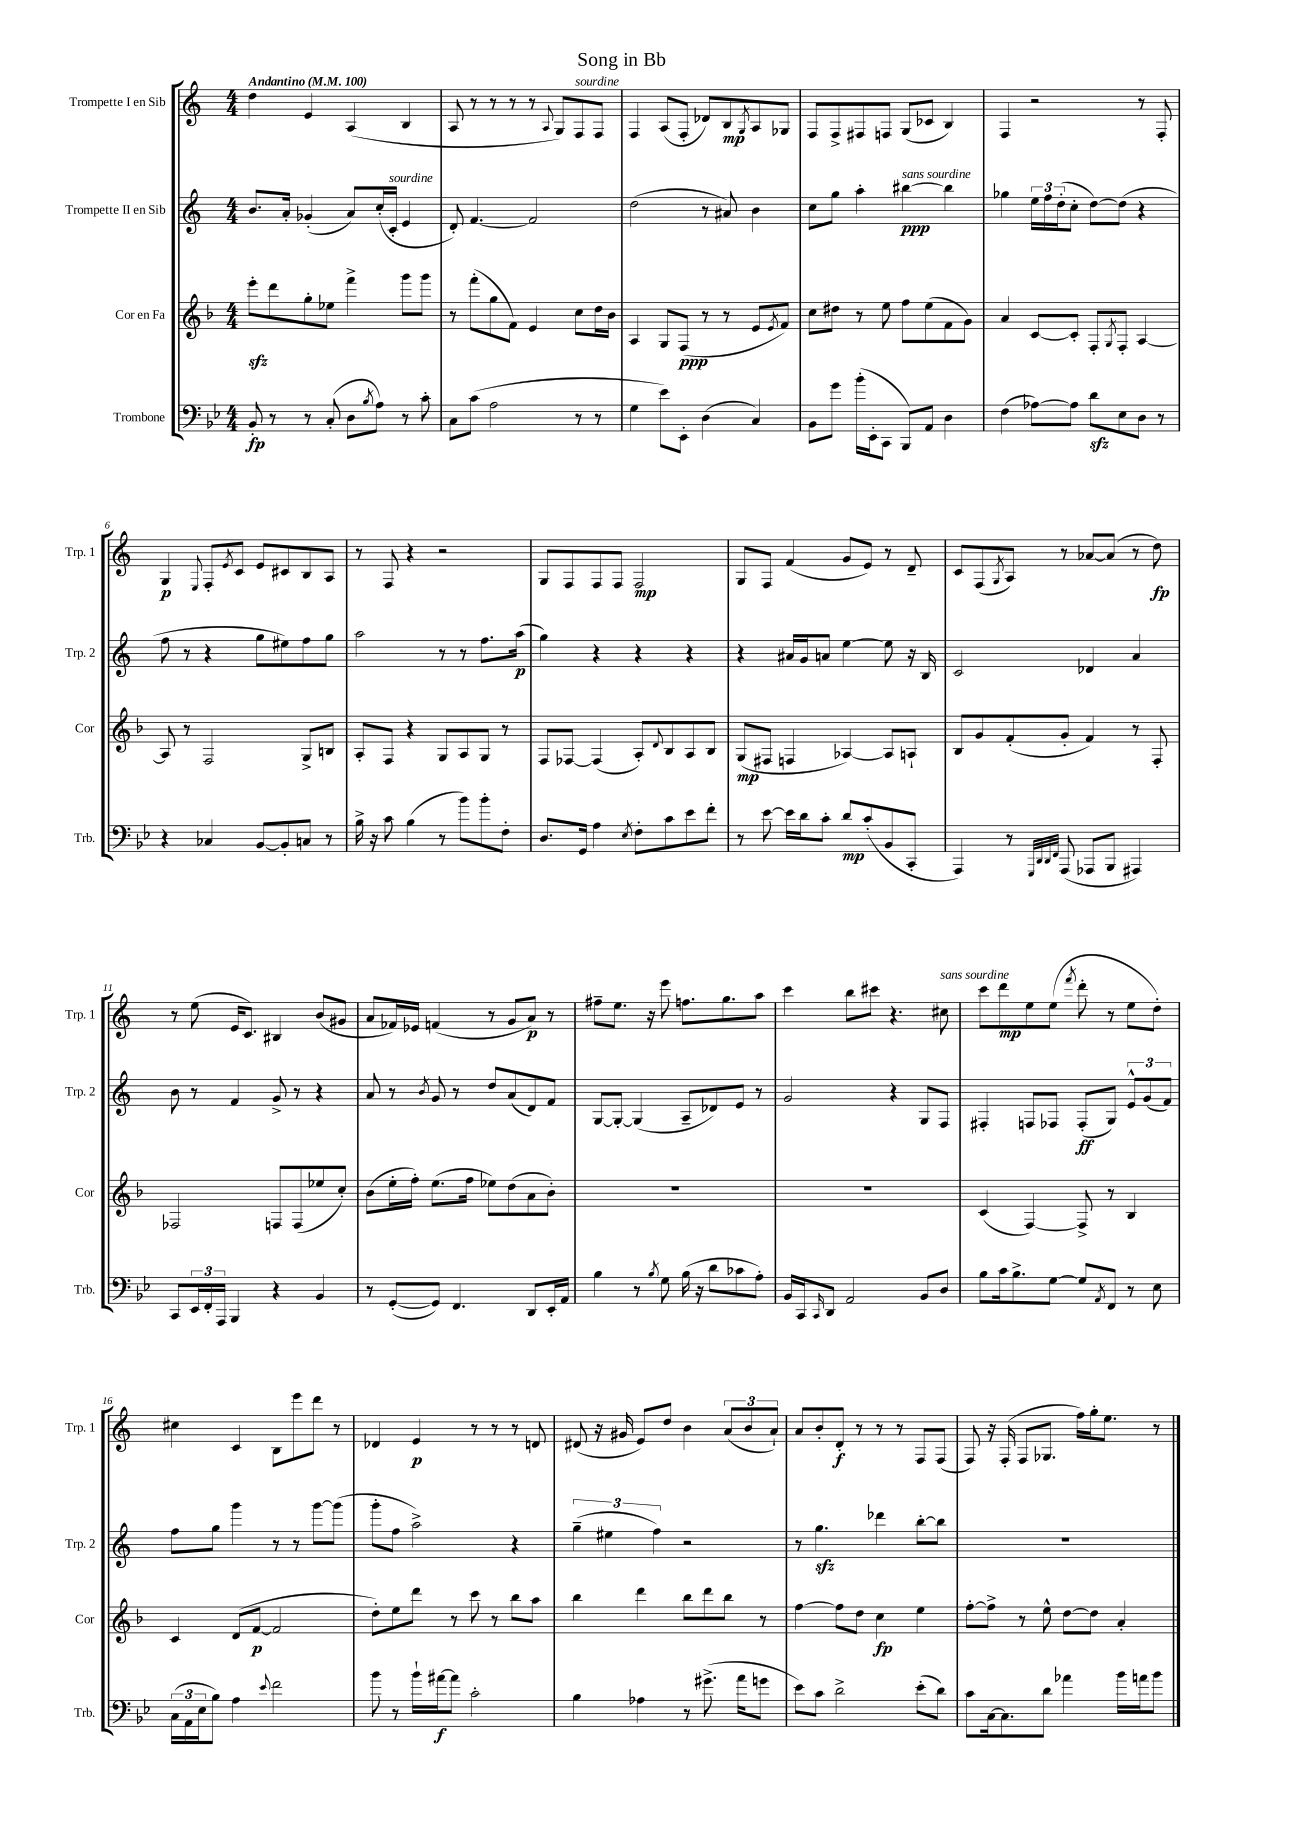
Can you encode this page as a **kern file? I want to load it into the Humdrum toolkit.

**kern	**kern	**kern	**kern
*staff4	*staff3	*staff2	*staff1
*clefF4	*clefG2	*clefG2	*clefG2
*k[b-e-]	*k[b-]	*k[]	*k[]
*M4/4	*M4/4	*M4/4	*M4/4
*MM100	*MM100	*MM100	*MM100
8BB-'	8eee'	8.b	4dd
8r	8ddd	.	.
.	.	16a'	.
8r	8gg'	(4g-'	4e
(8C'	8ee-	.	.
8D	4fff^	8a)	(4A
8qB-	.	.	.
8A)	.	(16cc'	.
.	.	16c'	.
8r	8ggg	4e	4B
8c'	8ggg	.	.
=	=	=	=
8C	8r	8d')	8A
(8c	(8fff'	[4.f	8r
2A	8gg	.	8r
.	8f)	.	8r
.	4e	2f]	8r
.	.	.	8qqA
.	.	.	8G)
8r	8cc	.	8F
8r	16dd	.	8F
.	16b-	.	.
=	=	=	=
4G	4A	(2dd	4F
8e-)	8G	.	(8A
8EE-'	(8F	.	8F'
(4D	8r	8r	8d-)
.	8r	8a#)	8B
.	.	.	8qG
4C)	8e	4b	8A
.	8qe	.	.
.	8f)	.	8G-
=	=	=	=
8BB-	8cc	8cc	8F
8g	8dd#	8gg	8F^
(16b-'	8r	4aa'	8F#
16EE-'	.	.	.
8CC	8ee	.	8F
8BBB-)	8ff	[4bb#	(8G
8AA	(8ee	.	8c-
4D	8f	4bb#]	4B)
.	8g)	.	.
=	=	=	=
(4F	4a	4gg-	4F
[8A-)	[8c	24ee	2r
.	.	24ff	.
.	.	(24dd'	.
8A-]	8c']	8cc'	.
8d	8F'	[8dd)	.
.	8qG	.	.
8E-	8F'	(8dd]	.
8D	[4A	4r	8r
8r	.	.	8F'
=	=	=	=
4r	8A]	8ff	4G
.	8r	8r	.
.	.	.	8qqE
4C-	2F	4r	8F'
.	.	.	8qe
.	.	.	8c
[8BB-	.	8gg	8e
8BB-']	.	8ee#)	8c#
8C	8G^	8ff	8B
8r	8B	8gg	8A
=	=	=	=
16B-^	8A'	2aa	8r
16r	.	.	.
8c	8F	.	8F
(4B-	4r	.	4r
8r	8G	8r	2r
8b-)	8A	8r	.
8b-'	8G	8.ff	.
8F'	8r	.	.
.	.	(16aa	.
=	=	=	=
8.D	8F	4gg)	8G
.	[8F-	.	8F
16GG	.	.	.
4A	(4F-]	4r	8F
.	.	.	8F
8qE-	.	.	.
8F'	8A')	4r	2F
.	8qqd	.	.
8c	8B-	.	.
8e-	8A	4r	.
8f'	8B-	.	.
=	=	=	=
8r	(8G	4r	8G
[8e-	8F#	.	8F
16e-]	4F	16a#	(4f
16d	.	16g	.
8c'	.	8a	.
8d	[4A-)	[4ee	8g
(8c'	.	.	8e)
8BB-	8A-]	8ee]	8r
8CC'	8A`	16r	8d~
.	.	16B	.
=	=	=	=
4AAA)	8B-	2c	8c
.	8g	.	(8F
.	.	.	8qG
8r	(8f'	.	8A)
32qqGGG	.	.	.
32qqDD	.	.	.
32qqDD	.	.	.
32qqFF	.	.	.
(8AAA	8g'	.	8r
8AAA-	4f)	4d-	[8a-
8BBB-	.	.	(8a-]
4AAA#)	8r	4a	8r
.	8F'	.	8dd)
=	=	=	=
8CC	2F-	8b	8r
24EE-	.	8r	(8ee
24FF'	.	.	.
24AAA	.	.	.
4BBB-	.	4f	16e
.	.	.	8.c)
4r	8F	8g^	4B#
.	(8F	8r	.
4BB-	8ee-	4r	(8b
.	8cc')	.	8g#
=	=	=	=
8r	(8b-	8a	8a
([8GG'	16ee'	8r	16f-)
.	16ff')	.	16e-
.	.	8qb	.
8GG])	(8.ee	8g	(4f
4.FF	.	8r	.
.	16ff	.	.
.	8ee-)	8dd	8r
.	(8dd	(8a	8g
8DD	8a	8d)	8a)
16EE-'	8b-')	8f	8r
16AA	.	.	.
=	=	=	=
4B-	1r	[8G	8ff#~
.	.	8G'_	8.ee
8r	.	(4G]	.
.	.	.	16r
8qB-	.	.	.
8G	.	.	8eee
(16B-	.	8A~	8.ff
16r	.	.	.
8d	.	8d-)	.
.	.	.	8.gg
8c-	.	8e	.
8A')	.	8r	8aa
=	=	=	=
16BB-	1r	2g	4ccc
16CC	.	.	.
16qqCC	.	.	.
8DD	.	.	.
2AA	.	.	8bb
.	.	.	8ccc#
.	.	4r	4.r
8BB-	.	8G	.
8D	.	8F	8cc#
=	=	=	=
8B-	(4c	4F#'	8ccc
16c	.	.	8ddd
8.B-^	.	.	.
.	[4F)	8F	8ee
[8G	.	8F-	(8ee
.	.	.	8qfff
8G]	8F^]	(8F-'	8ddd'
8qAA	.	.	.
8FF	8r	8G)	8r
8r	4B-	12e^^	8ee
.	.	(12g	.
8E-	.	.	8dd')
.	.	12f)	.
=	=	=	=
(24C	4c	8ff	4cc#
24AA	.	.	.
24E-	.	.	.
8B-)	.	8gg	.
4A	(8d	4ggg	4c
.	[8f	.	.
8qqe-	.	.	.
2f	2f]	8r	8B
.	.	8r	8eee
.	.	[8ggg	8ddd
.	.	(8ggg]	8r
=	=	=	=
8b-	8dd')	8ggg'	4d-
8r	8ee	8ff	.
16b-`	8ddd	2aa^)	4e
[16a#	.	.	.
8a#]	8r	.	.
2c'	8ccc	.	8r
.	8r	.	8r
.	8bb-	4r	8r
.	8aa	.	8d
=	=	=	=
4B-	4bb-	(6gg~	(8d#
.	.	.	16r
.	.	6ee#	.
.	.	.	16g#
4A-	4ddd	.	8e)
.	.	6ff)	.
.	.	.	8dd
8r	8bb-	2r	4b
(8.g#^	8ddd	.	.
.	8bb-	.	(12a
16a	.	.	.
.	.	.	12b
8g	8r	.	.
.	.	.	12a`)
=	=	=	=
8e-)	[4ff	8r	8a
8c	.	4.gg	8b'
2d^	8ff]	.	8d'
.	8dd	.	8r
.	4cc	4ddd-	8r
.	.	.	8r
(8e-'	4ee	[8bb'	8F
8d)	.	8bb]	(8F
=	=	=	=
8c	[8ff'	1r	8F)
[16C	8ff^]	.	16r
8.C]	.	.	(16F'
.	8r	.	8F
8d	8ee^^	.	8.G-
4a-	[8dd	.	.
.	.	.	16ff)
.	8dd]	.	16gg'
.	.	.	8.ee
16b-	4a'	.	.
16a	.	.	.
8b-	.	.	8r
==	==	==	==
*-	*-	*-	*-
